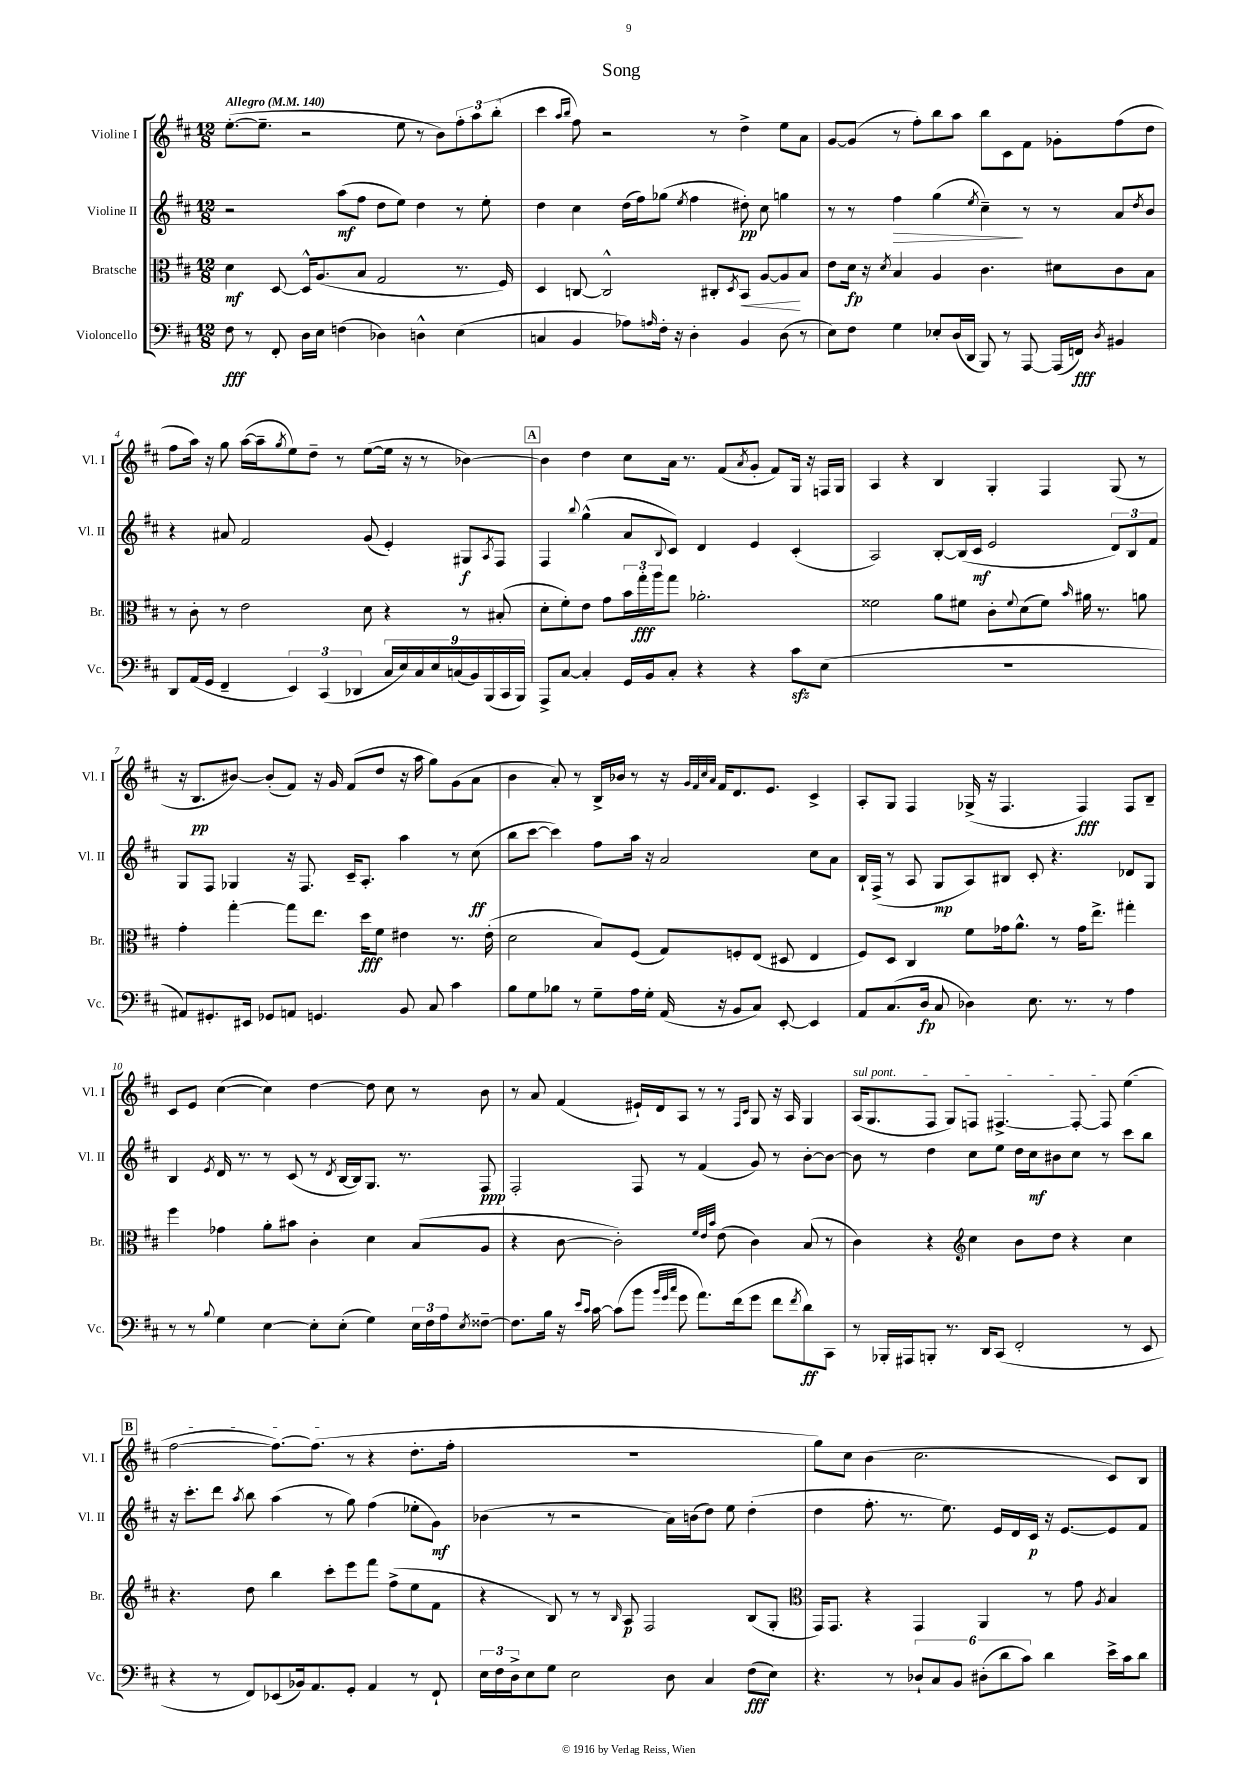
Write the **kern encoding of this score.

**kern	**kern	**kern	**kern
*staff4	*staff3	*staff2	*staff1
*clefF4	*clefC3	*clefG2	*clefG2
*k[f#c#]	*k[f#c#]	*k[f#c#]	*k[f#c#]
*M12/8	*M12/8	*M12/8	*M12/8
*MM140	*MM140	*MM140	*MM140
8F#\	4d\	2r	([8.ee'\L
8r	.	.	.
.	.	.	8.ee~\]J
8FF#'/	[8D/	.	.
16D\LL	16D^^/]LK	.	2r
16E\JJ	(8.A/	.	.
(4F\	.	(8aa\L	.
.	8B/J	8ff#\J	.
4D-\)	2G/	8dd\L	.
.	.	8ee\J)	8ee\
4D^^\	.	4dd\	8r
.	.	.	8b\L)
(4E\	8.r	8r	12ff#'\
.	.	.	12aa\
.	.	8ee'\	.
.	.	.	(12bb'\J
.	16F#/)	.	.
=	=	=	=
4C/	4D/	4dd\	4ccc#\
.	.	.	16qqaa/LL
.	.	.	16qqbb/JJ
4BB/	[8C/	4cc#\	8ff#\)
.	2C^^/]	.	2r
8A-\L)	.	(16dd\LL	.
.	.	16ff#\J)	.
16qqA/	.	.	.
16F#'\Jk	.	(8gg-\J	.
16r	.	.	.
.	.	8qee/	.
4D'\	.	4ff#\	.
.	8C#'/L	.	8r
.	8qD/	.	.
4BB/	8BB/J	8dd#'\)	4dd^\
.	[8A/L	8cc#\	.
(8D\	8A/]	4gg\	8ee\L
8r	8B/J	.	8a\J
=	=	=	=
8E\L)	8e\L	8r	[8g/L
8F#\J	16d\Jk	8r	(8g/]J
.	16r	.	.
.	8qd/	.	.
4G\	4B/	4ff#\	8r
.	.	.	8ff#'\L)
8E-'/L	4A/	(4gg\	8bb\
(16D/L	.	.	8aa\J
16DD/JJ	.	.	.
.	.	8qee/	.
8BBB/)	4.c#\	4cc#~\)	8bb\L
8r	.	.	8c#\
[8AAA/	.	8r	8f#\J
(16AAA/]LL	8d#\L	8r	8g-'\L
16FF/JJ)	.	.	.
8qD/	.	.	.
4BB#/	8c#\	8a/L	(8ff#\
.	.	8qdd/	.
.	8B\J	8b/J	8dd\J
=	=	=	=
8DD/L	8r	4r	8ff#\L
(16AA/L	8c#'\	.	16aa\Jk)
16GG/JJ	.	.	16r
4FF#~/	8r	8a#/	8gg\
.	2e\	2f#/	([16aa\LL
.	.	.	16aa~\]J
.	.	.	8qgg/
6EE/)	.	.	8ee\)
.	.	.	8dd~\J
(6CC#/	.	.	.
.	.	.	8r
6DD-/	.	.	.
.	8d\	(8g/	([8ee\L
18C#/LL	4r	4e'/)	16ee\]Jk
18E/)	.	.	.
.	.	.	16r
18C#/	.	.	.
.	.	.	8r
18E/	.	.	.
(18C/	.	.	.
.	8r	8G#/L	[4b-\)
18BB/)	.	.	.
(18BBB/	.	.	.
.	.	8qA/	.
.	(8B#'/	8F#/J	.
18CC#/	.	.	.
18BBB/JJ)	.	.	.
=	=	=	=
8AAA^/L	8d'\L	4F#/	4b-\]
[8C#/J	8f#'\)	.	.
.	.	8qqbb/	.
4C#'/]	8e\J	(4gg^^\	4dd\
.	8g\L	.	.
16GG/LL	24b\L	8a/L	8cc#\L
.	24gg'\	.	.
16BB/J	.	.	.
.	24aa\J	.	.
.	.	8qqB/	.
8C#'/J	8gg\J	8c#/J)	16a\Jk
.	.	.	8.r
4r	2.a-'\	4d/	.
.	.	.	(8f#/L
.	.	.	8qa/
4r	.	4e/	8g'/J
.	.	.	8f#/L)
8c#\L	.	(4c#'/	16G/Jk
.	.	.	16r
(8E\J	.	.	16F/LL
.	.	.	16G/JJ
=	=	=	=
1.r	2f##\	2A/)	4A/
.	.	.	4r
.	8a\L	[8B'/L	4B/
.	8f#\J	(16B/]L	.
.	.	16c#/JJ	.
.	8c#'\L	2e/	4G'/
.	8qqf#/	.	.
.	(8d\	.	.
.	8f#\J)	.	4F#/
.	16qqb/	.	.
.	16a#\	.	.
.	8.r	.	.
.	.	12d/L)	(8G/
.	.	12B/	.
.	8a\	.	8r
.	.	12f#/J	.
=	=	=	=
8AA#/L)	4g'\	8G/L	16r
.	.	.	8.B/L
8.GG#'/	.	8F#/J	.
.	[4gg'\	4G-/	[8b#/J)
16EE#/Jk	.	.	.
8GG-/L	.	.	(8b#'/]L
8AA/J	8gg\]L	16r	8f#/J)
.	.	8.F#/	.
4.GG/	8.ee\J	.	16r
.	.	.	16g/
.	.	16c#~/LK	(8f#/L
.	16dd\LK	8.A'/J	.
.	8f#\J	.	8dd/J
8BB/	4e#\	4aa\	16r
.	.	.	16aa\
8C#/	.	.	8gg\L)
4c#\	8.r	8r	(8g\
.	.	(8cc#\	8a\J
.	(16e#'\	.	.
=	=	=	=
8B\L	2d\	8bb\L	4b\
8G\	.	[8ccc#\J	.
8B-\J	.	4ccc#\])	8a'/)
8r	.	.	8r
8G~\L	8B/L)	8ff#\L	16B^/LL
.	.	.	16b-/JJ
16A\L	(8F#/J	16aa\Jk	8r
16G'\JJ	.	16r	.
(16AA/	8G/L)	2a/	16r
.	.	.	32qqg/LLL
.	.	.	32qqf#/
.	.	.	32qqcc#/
.	.	.	32qqa/JJJ
16r	.	.	16f#/LK
8BB/L	8F'/	.	8.d/
8C#/J)	(8E/J	.	.
.	.	.	8.e/J
[8EE'/	8D#/	.	.
4EE/]	4E/	8cc#\L	4c#^/
.	.	8a\J	.
=	=	=	=
8AA/L	8F#/L)	16B`/LL	8A'/L
.	.	(16F#^/JJ	.
(8.C#/	8D/J	8r	8G/J
.	4C#/	8A/	4F#/
16D/Jk	.	.	.
8C#/	.	8G/L	.
4D-\)	8f#\L	8A/)	(16G-^/
.	.	.	16r
.	16g-\k	8B#/J	4.F#/
.	8.a^^\J	.	.
8.E\	.	8c#'/	.
.	8r	4.r	.
8.r	.	.	.
.	16g-\LK	.	4F#/)
.	8.ee^\J	.	.
8r	.	.	.
4A\	4gg#'\	8d-/L	8F#/L
.	.	8G/J	8B~/J
=	=	=	=
8r	4ff#\	4B/	8c#/L
8r	.	.	8e/J
8qqB/	.	8qe/	.
4G\	4g-\	16d/	([4cc#\
.	.	8.r	.
[4E\	8a'\L	8r	4cc#\])
.	8b#\J	(8c#/	.
8E'\]L	4c#'\	8r	[4dd\
.	.	8qd/	.
(8E'\J	.	[16B/LL	.
.	.	16B/]J)	.
4G\)	4d\	8.G/J	8dd\]
.	.	.	8cc#\
.	.	8.r	.
24E\LL	(8B/L	.	8r
24F#\	.	.	.
24A\J	.	.	.
8qE/	.	.	.
[8F##~\J	8A/J	8F#/	8b\
=	=	=	=
8.F##\]L	4r	2F#'/	8r
.	.	.	8a/
16B\Jk	.	.	.
16r	[8c#\	.	(4f#/
16qqe/LL	.	.	.
16qqc#/JJ	.	.	.
[16c#\	.	.	.
(8c#\]L	2c#'\])	.	.
8b\J	.	8F#/	16e#`/LL)
.	.	.	16d/J
32qqb/LLL	.	.	.
32qqg/	.	.	.
32qqcc#/JJJ	.	.	.
8g\	.	8r	8A/J
8.a\L)	.	(4f#/	8r
.	32qqf#/LLL	.	.
.	32qqe/	.	.
.	32qqb/JJJ	.	.
.	(8e\	.	8r
(16f#\k	.	.	.
.	.	.	16qqF#/LL
.	.	.	16qqc#/JJ
8g\J	4c#\)	8g/)	8G/
8f#\L	.	8r	16r
.	.	.	16A/
8qf#/	.	.	.
8d\)	(8B/	[8b'\L	4G/
8CC#\J	8r	8b\_J	.
=	=	=	=
8r	4c#\)	8b\]	(16A/LK
.	.	.	8.G/
16BBB-'/LL	.	8r	.
16AAA#/J	.	.	.
8BBB'/J	4r	4dd\	8F#/J
8.r	.	.	8G/L)
*	*clefG2	*	*
.	4cc#\	8cc#\L	8F/J
16DD/LK	.	.	.
(8CC#/J	.	8ee\J	[4.F#^/
2FF#'/	8b\L	16dd\LL	.
.	.	16cc#\J	.
.	8dd\J	8b#\	.
.	4r	8cc#\J	8F#'/_
.	.	8r	8F#/]
8r	4cc#\	8ccc#\L	(4ee\
8EE/	.	8bb\J	.
=	=	=	=
4r	4.r	16r	[2ff#\
.	.	8.ccc#'\L	.
8r	.	8ddd\J	.
.	.	8qaa/	.
8FF#/L)	8dd\	8bb\	.
(8EE-/	4bb\	(4aa\	8.ff#\_L)
16BB-/k)	.	.	.
8.AA/	.	.	(8.ff#\]J
.	8ccc#'\L	8r	.
8GG'/J	8eee\	8gg\)	8r
4AA/	8fff#\J	(4ff#\	4r
.	(8ff#^\L	.	.
8r	8ee\	8ee-'\L	8.dd'\L
8FF#`/	8f#\J	8g\J)	.
.	.	.	16ff#'\Jk
=	=	=	=
24E\LL	4r	(4b-\	1.r
24F#\	.	.	.
24D^\J	.	.	.
8E\	.	.	.
8G\J	8B/)	8r	.
2E\	8r	2r	.
.	8r	.	.
.	16qqB/	.	.
.	8A/	.	.
.	2F#/	.	.
8D\	.	16a\LL)	.
.	.	(16b\J	.
4C#/	.	8dd\J)	.
.	.	8ee\	.
(8F#\L	(8B/L	(4dd'\	.
8E\J)	8G'/J	.	.
=	=	=	=
*	*clefC3	*	*
4.r	16GG/LK)	4dd\	8gg\L)
.	8.GG/J	.	.
.	.	.	8cc#\J
.	4r	8.ff#'\	(4b\
8r	.	.	.
.	.	8.r	.
12D-`/L	4GG/	.	2.cc#\
12C#/	.	.	.
.	.	8.ee\)	.
12BB/J	.	.	.
(12D#'\L	4AA/	.	.
.	.	16e/LL	.
12d\	.	.	.
.	.	16d/	.
12c#\J)	.	.	.
.	.	16c#/JJ	.
4d\	8r	16r	.
.	.	[8.e/L	.
.	8g\	.	.
.	8qA/	.	.
16e^\LL	4B/	8e/]	8c#/L)
16c#\J	.	.	.
8d\J	.	8f#/J	8B/J
==	==	==	==
*-	*-	*-	*-
